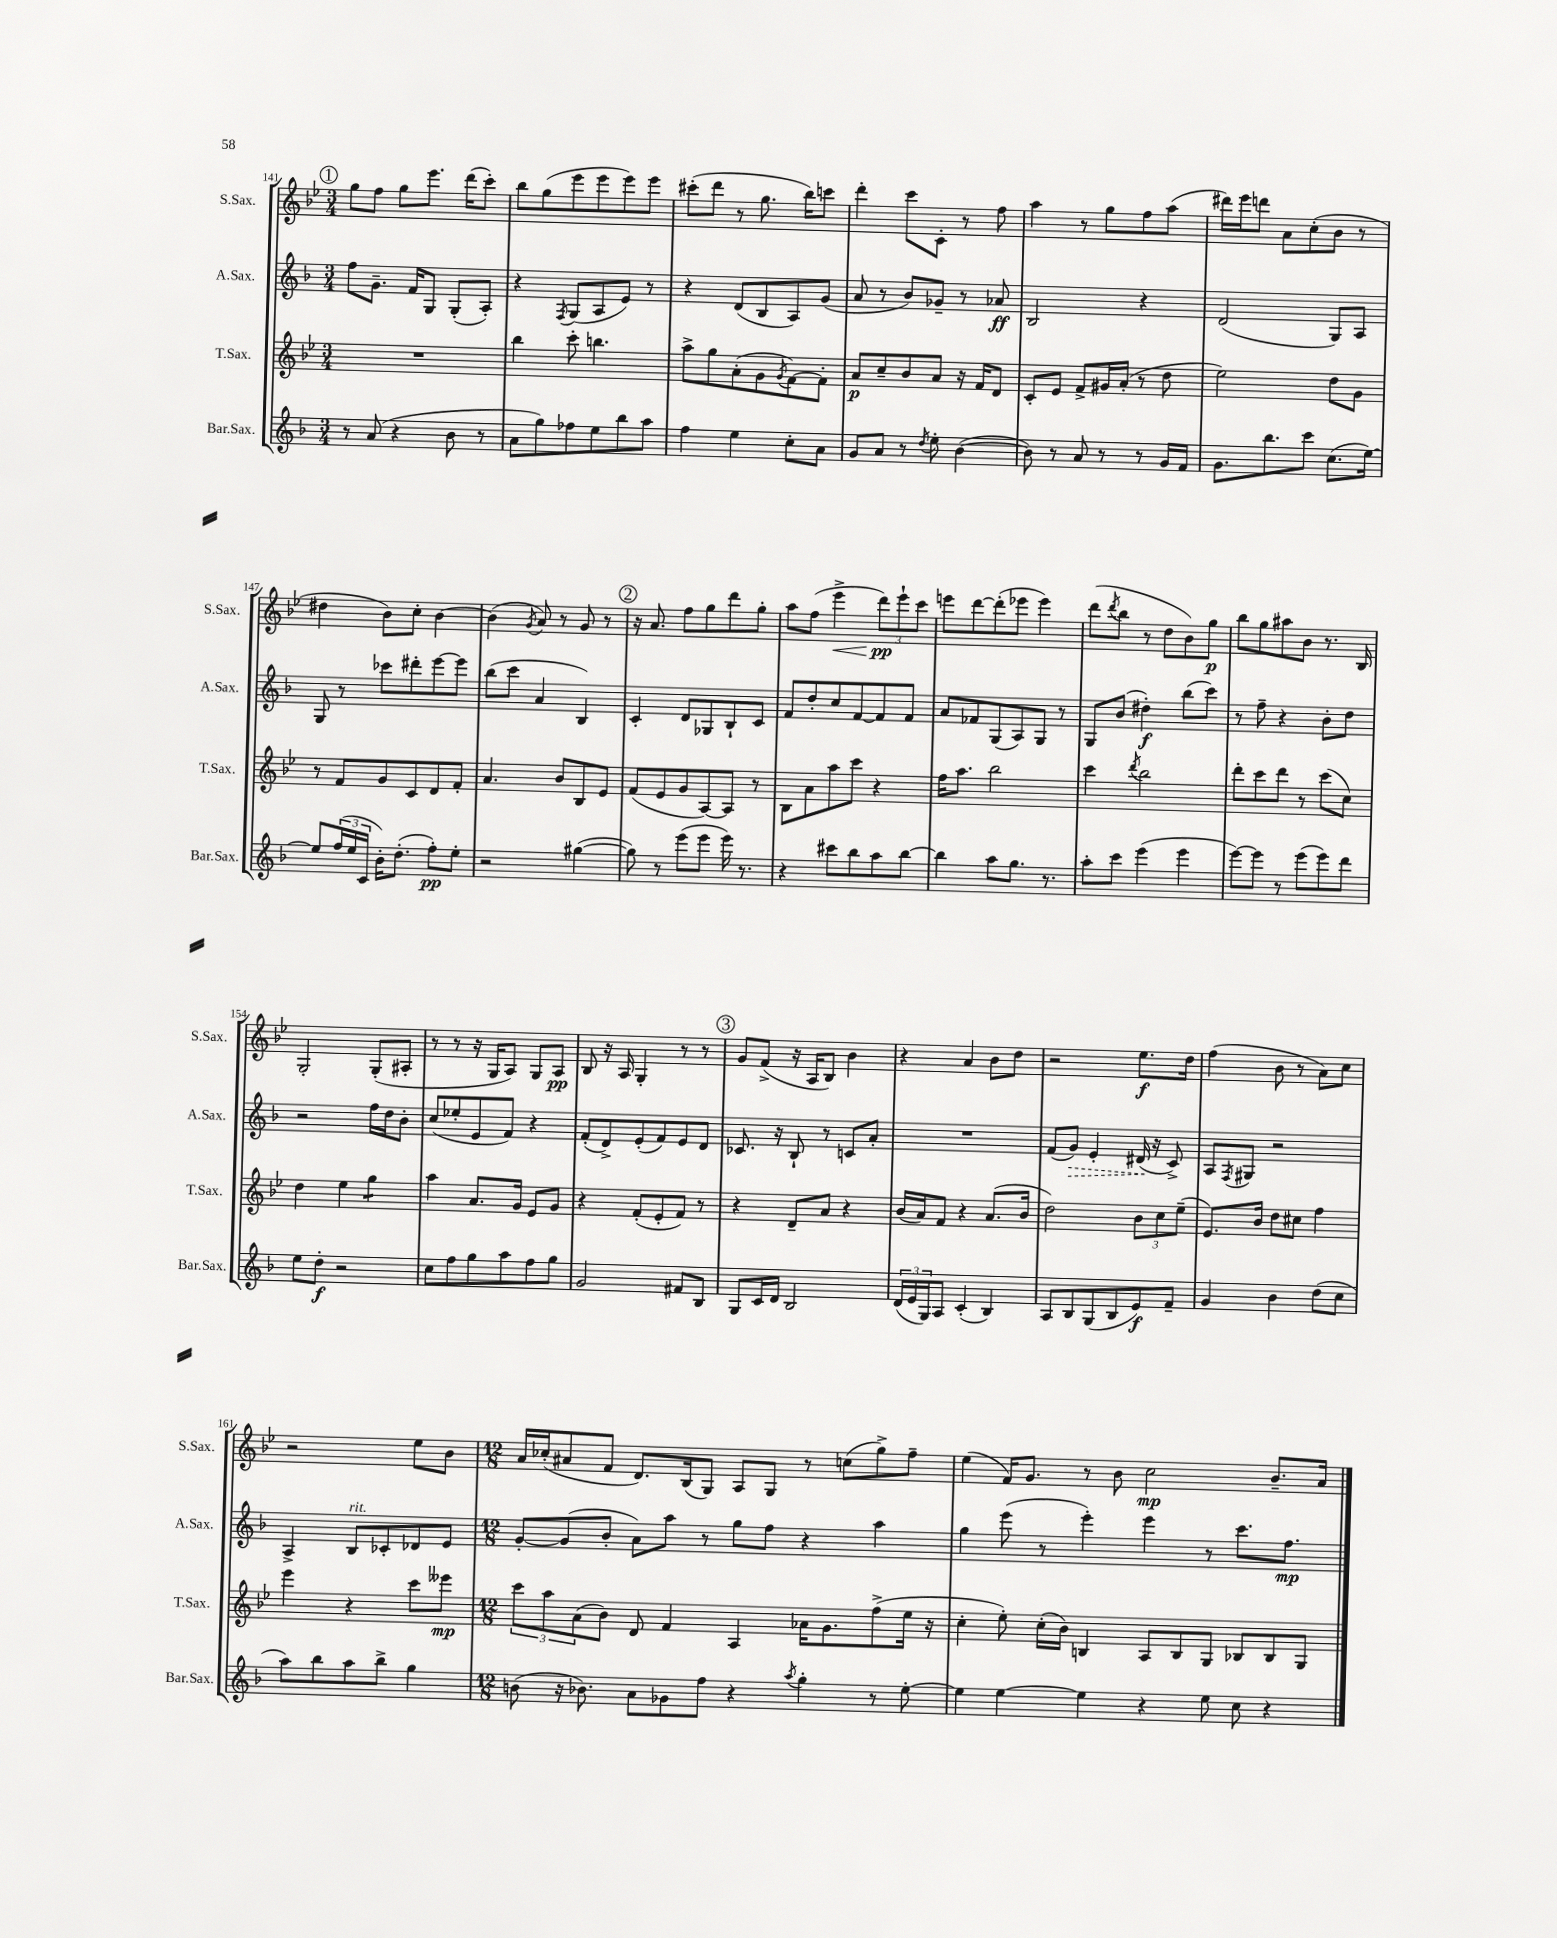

**kern	**kern	**kern	**kern
*staff4	*staff3	*staff2	*staff1
*clefG2	*clefG2	*clefG2	*clefG2
*k[b-]	*k[b-e-]	*k[b-]	*k[b-e-]
*M3/4	*M3/4	*M3/4	*M3/4
8r	2.r	8ff	8gg
(8a	.	8.g~	8ff
4r	.	.	8gg
.	.	16f	.
.	.	8G	8.eee-
8b-	.	(8G'	.
.	.	.	(16ddd
8r	.	8A')	8ccc')
=	=	=	=
8a	4bb-	4r	8bb-
8gg)	.	.	(8gg
.	.	8qF	.
8ff-	8ccc'	(8G	8eee-
8ee	4.bb	8A	8eee-
8bb-	.	8e)	8eee-)
8aa	.	8r	8eee-
=	=	=	=
4ff	8aa^	4r	(8ccc#'
.	8gg	.	8ddd
4ee	(8a'	(8d	8r
.	8g	8B-	8.gg
.	8qg	.	.
8cc'	[8f)	8A)	.
.	.	.	16bb-)
8a	8f']	(8g	8ccc
=	=	=	=
8g	8a	8a	4ddd'
8a	8cc~	8r	.
8r	8b-	8b-)	8ccc
8qdd	.	.	.
8ee'	8a	8g-~	8c'
([4b-	16r	8r	8r
.	16f	.	.
.	8d	8a-	8ff
=	=	=	=
8b-])	8c'	2B-	4aa
8r	8e-	.	.
8a	8f^	.	8r
8r	16g#	.	8gg
.	(16a'	.	.
8r	8r	4r	8ff
16g	8dd	.	(8aa
16f	.	.	.
=	=	=	=
8.g	2ee-)	(2d	16ddd#)
.	.	.	16eee-
.	.	.	8ddd
8.bb-	.	.	.
.	.	.	8a
8ccc	.	.	(8cc'
(8.cc	8dd	8G)	8b-
.	8g	8A	8r
[16ee)	.	.	.
=	=	=	=
8ee]	8r	8G	4dd#
(24ff	8f	8r	.
24ee	.	.	.
24c	.	.	.
16b-')	8g	8ccc-	8b-)
(8.dd'	.	.	.
.	8c	8ddd#'	8cc'
8ff')	8d	[8eee	[4b-
8ee'	8f'	8eee]	.
=	=	=	=
2r	4.a	(8bb-	(4b-]
.	.	8ccc	.
.	.	.	8qg
.	.	4a	8a)
.	8b-	.	8r
([4gg#	8B-	4B-)	8g
.	8e-	.	8r
=	=	=	=
8gg#])	(8f	4c'	16r
.	.	.	8.a
8r	8e-	.	.
(8eee	8g	8d	8ff
8eee	[8A)	8G-	8gg
16eee)	8A]	8B-`	8ddd
8.r	.	.	.
.	8r	8c	8gg'
=	=	=	=
4r	8B-	8f	8aa
.	8a	8dd'	(8ff
8ccc#	8aa	8cc	4eee-^
8bb-	8ccc	[8f	.
8aa	4r	8f]	12ddd)
.	.	.	12eee-`
[8bb-	.	8f	.
.	.	.	12ccc
=	=	=	=
4bb-]	16ff	8a	8eee
.	8.aa	.	.
.	.	8f-	[8ddd
8aa	2bb-	(8G	(8ddd']
8.gg	.	8A)	8eee-
.	.	8G	4eee-)
8.r	.	.	.
.	.	8r	.
=	=	=	=
8aa'	4ccc	8G	(8ddd
.	.	.	8qddd
8ccc	.	(8b-	8bb-
.	8qddd	.	.
(4eee	2bb-	4dd#')	8r
.	.	.	8dd
4eee	.	(8bb-	8b-)
.	.	8ccc)	8gg
=	=	=	=
[8eee)	8ddd'	8r	8bb-
8eee]	8ccc	8ff~	8gg
8r	8ddd	4r	8aa#
(8eee	8r	.	8b-
8eee)	(8ccc	8b-'	8.r
8ddd	8cc)	8dd	.
.	.	.	16B-
=	=	=	=
8ee	4dd	2r	2G'
8dd'	.	.	.
2r	4ee-	.	.
.	4gg	16ff	(8G'
.	.	16dd	.
.	.	8b-'	8A#'
=	=	=	=
8cc	4aa	(8cc	8r
8ff	.	8ee-'	8r
8gg	8.a	8e	16r
.	.	.	16G
8aa	.	8f)	8A)
.	16g	.	.
8ff	8e-	4r	8G
8gg	8g	.	8A
=	=	=	=
2g	4r	(8f'	8B-
.	.	8d^)	16r
.	.	.	16A
.	(8f'	(8e'	4G'
.	8e-'	8f)	.
8f#	8f)	8e	8r
8B-	8r	8d	8r
=	=	=	=
8G	4r	8.c-	8g
16c	.	.	(8f^
16d	.	16r	.
2B-	8d~	8B-`	16r
.	.	.	16A
.	8a	8r	8B-)
.	4r	8c	4b-
.	.	8a'	.
=	=	=	=
(24d	(16b-	2.r	4r
24e	.	.	.
.	16a)	.	.
24G)	.	.	.
8A	8f	.	.
(4c'	4r	.	4a
4B-)	(8.a	.	8b-
.	.	.	8dd
.	16b-	.	.
=	=	=	=
8A	2dd)	(8f	2r
8B-	.	8g)	.
(8G	.	4e'	.
8B-	.	.	.
8e)	12b-	(16d#	8.ee-
.	.	16r	.
.	12cc	.	.
8f~	.	8c^)	.
.	(12ee-~	.	.
.	.	.	16dd
=	=	=	=
4g	8.e-)	8A	(4ff
.	.	8qF	.
.	.	8G#	.
.	16b-	.	.
4b-	8dd	2r	8b-
.	8cc#	.	8r
(8dd	4ff	.	8a)
8cc	.	.	8cc
=	=	=	=
8aa)	4eee-	4A^	2r
8bb-	.	.	.
8aa	4r	8B-	.
8bb-^	.	8c-'	.
4gg	8ccc	8d-	8ee-
.	8eee--	8e	8b-
=	=	=	=
*M12/8	*M12/8	*M12/8	*M12/8
(8b	12ccc	[8g'	16a
.	.	.	(16cc-'
.	12aa	.	.
16r	.	(8g]	8a#
.	(12a	.	.
8.b-)	.	.	.
.	8b-)	8b-'	8f
8a	8d	8a)	8.d)
8g-	4f	8aa	.
.	.	.	(16B-
8ff	.	8r	8G)
4r	4A	8gg	8A
.	.	8ff	8G
8qaa	.	.	.
4gg'	16a-	4r	8r
.	8.g	.	.
.	.	.	(8cc
8r	(8ff^	4aa	8gg^)
[8ee'	16ee-	.	8ff~
.	16r	.	.
=	=	=	=
4ee]	4cc'	4gg	(4ee-
[4ee	8ee-')	(8eee	16f)
.	.	.	8.g
.	(16cc'	8r	.
.	16b-)	.	.
4ee]	4B	4eee')	8r
.	.	.	8b-
4r	8A	4eee	2cc
.	8B	.	.
8ee	8G	8r	.
8cc	8B-	8.ccc	.
4r	8B-	.	8.b-~
.	.	8.ff	.
.	8G	.	.
.	.	.	16a
==	==	==	==
*-	*-	*-	*-
